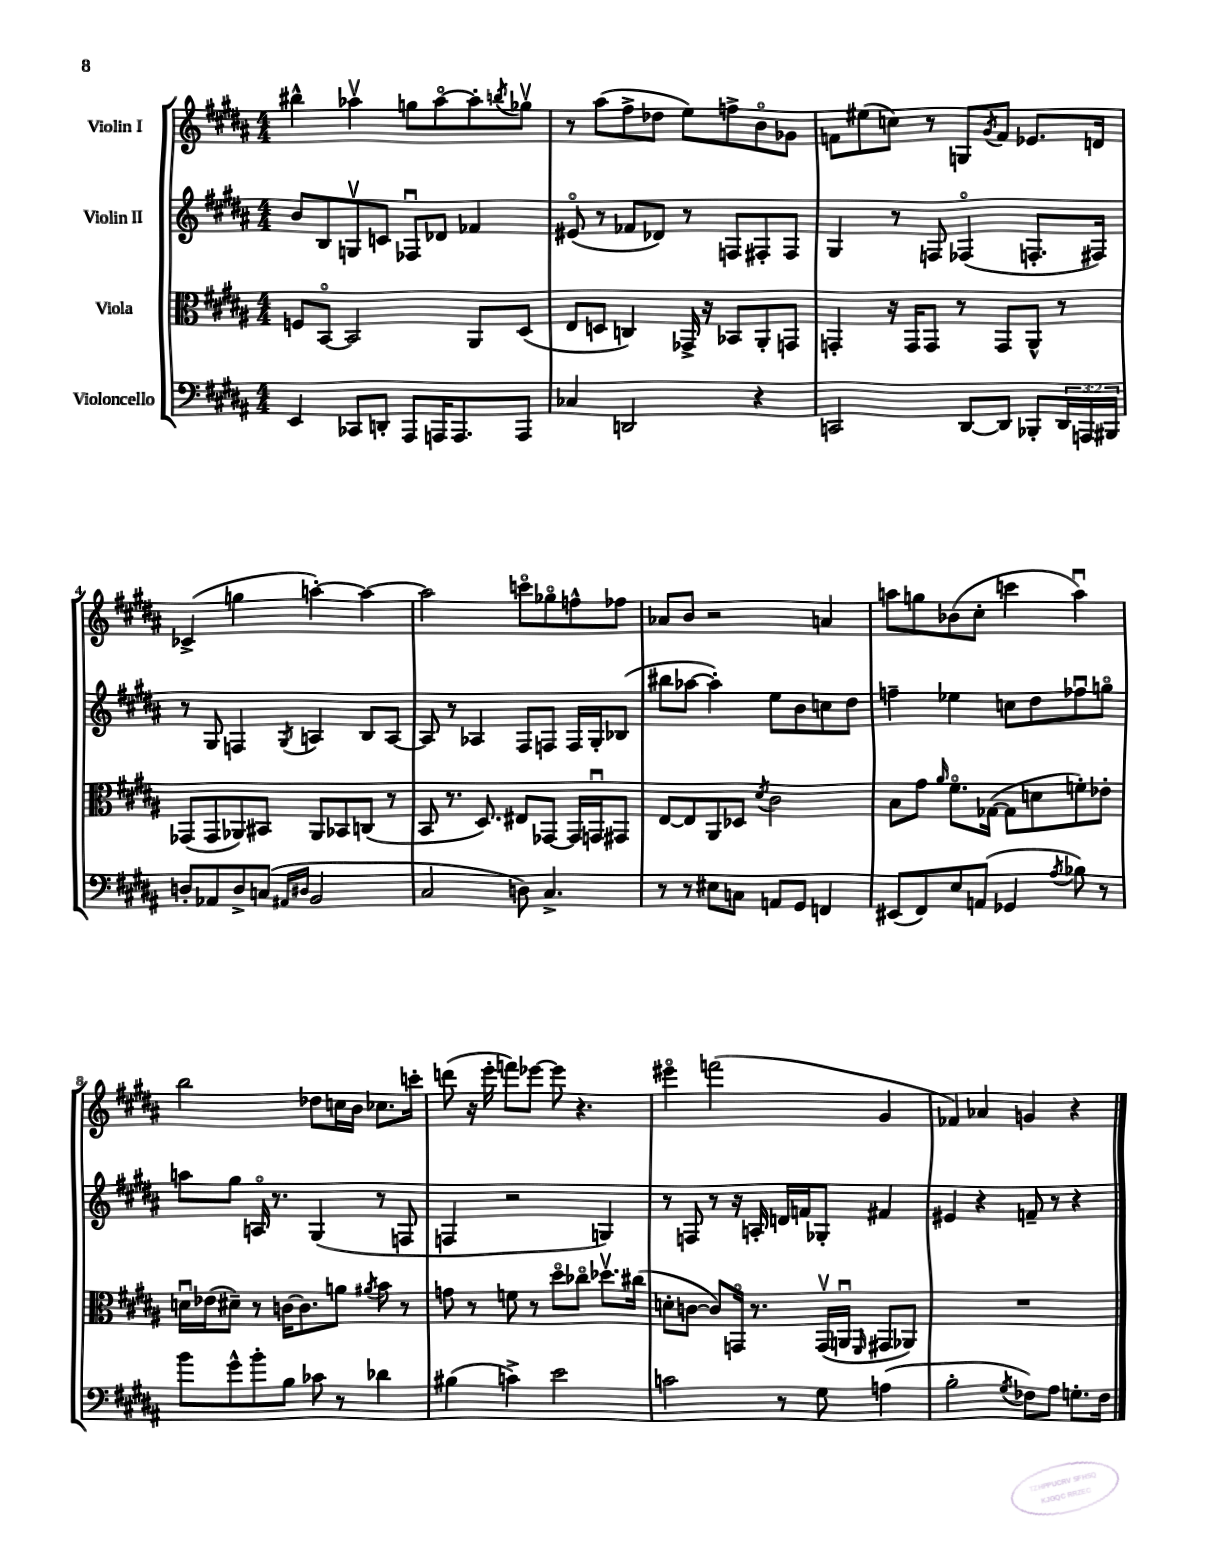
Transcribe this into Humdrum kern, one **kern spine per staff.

**kern	**kern	**kern	**kern
*staff4	*staff3	*staff2	*staff1
*clefF4	*clefC3	*clefG2	*clefG2
*k[f#c#g#d#a#]	*k[f#c#g#d#a#]	*k[f#c#g#d#a#]	*k[f#c#g#d#a#]
*M4/4	*M4/4	*M4/4	*M4/4
4EE	8F	8b	4bb#^^
.	[8BBo	8B	.
8CC-	2BB]	8Gv	4aa-v
8DD'	.	8c	.
8AAA#	.	8F-u	8gg
16AAA	.	8d-	[8aa-o
8.AAA	.	.	.
.	8AA#	4f-	8aa-']
.	.	.	8qbb
8AAA	(8D#	.	8gg-v
=	=	=	=
4C-	8E	(8e#o	8r
.	8D	8r	(8aa#
2DD	4C)	8f-	8ff#^
.	.	8d-)	8dd-
.	16GG-^	8r	8ee)
.	16r	.	.
.	8BB-	8F	8ff^
4r	8AA#'	8F#'	8bo
.	8GG	8F#	8g-
=	=	=	=
2CC	4GG'	4G#	8f
.	.	.	(8ee#
.	16r	8r	8cc)
.	16GG	.	.
.	8GG	8F	8r
[8DD#	8r	(4F-o	8G
.	.	.	8qg#
8DD#]	8GG	.	8f
8BBB-'	8AA#^^	8.F'	8.e-
24DD#	8r	.	.
24AAA	.	.	.
.	.	16F#)	16d
24BBB#	.	.	.
=	=	=	=
8D'	(8GG-	8r	(4c-^
8AA-	8GG-	8G#	.
8D^	8AA-)	4F	4gg
(8C	8BB#	.	.
16qqAA#	.	.	.
16qqD#	.	8qG#	.
2BB	8AA-	4A	[4aa')
.	8BB-	.	.
.	(8C	8B	4aa_
.	8r	[8A	.
=	=	=	=
2C#	8BB	8A]	2aa]
.	8.r	8r	.
.	.	4A-	.
.	8.D#)	.	.
8D)	8E#	8F#	8ccco
4.C#^	[8GG-	8F	8gg-o
.	16GG-]	16F	8ff^^
.	16GGu	16G#'	.
.	8GG#	(8B-	8ff-
=	=	=	=
8r	[8E	8bb#	8a-
8r	8E]	[8aa-	8b
8E#	8AA#	4aa-'])	2r
8C	8D-	.	.
.	8qd#	.	.
8AA	2c#	8ee	.
8GG#	.	8b	.
4FF	.	8cc	4a
.	.	8dd#	.
=	=	=	=
(8EE#	8B	4ff~	8aa
8FF#)	8g#	.	8gg
.	16qqa#	.	.
8E	8.f#o	4ee-	(8b-
(8AA	.	.	8cc#'
.	([16G-	.	.
4GG-	8G-]	8cc	4ccc
.	8d	8dd#	.
8qA#	.	.	.
8B-)	8f')	8ff-u	4aau)
8r	8e-'	8ggo	.
=	=	=	=
8b	16du	8aa	2bb
.	(16e-	.	.
8g#^^	8d#~)	8gg#	.
8b'	8r	16Ao	.
.	.	8.r	.
8B	[16c	.	.
.	8.c]	.	.
8c-	.	(4G#	8dd-
8r	8a	.	16cc
.	.	.	16b
.	8qa#	.	.
4d-	8b	8r	8.cc-
.	8r	8F	.
.	.	.	16ccc'
=	=	=	=
(4B#	8g	4F	(8ddd
.	8r	.	16r
.	.	.	16eee'
4c^)	8f	2r	8fff)
.	8r	.	[8eee-
2e	8dd#o	.	8eee-]
.	8cc-o	.	4.r
.	8.dd-v	4G)	.
.	(16cc#	.	.
=	=	=	=
2c	8d'	8r	4eee#o
.	[8c	8F	.
.	8c])	8r	(2fff
.	16GGo	16r	.
.	8.r	16A'	.
8r	.	16d	.
.	.	16f	.
8G#	(16GGv	8G-'	.
.	16AAu	.	.
.	16qqFF#	.	.
(4A	8GG#	4f#	4g#
.	8AA-)	.	.
=	=	=	=
2B'	1r	4e#	4f-)
.	.	4r	4a-
8qG#	.	.	.
8F-)	.	8f~	4g
8A#	.	8r	.
8.G'	.	4r	4r
16F-	.	.	.
==	==	==	==
*-	*-	*-	*-
